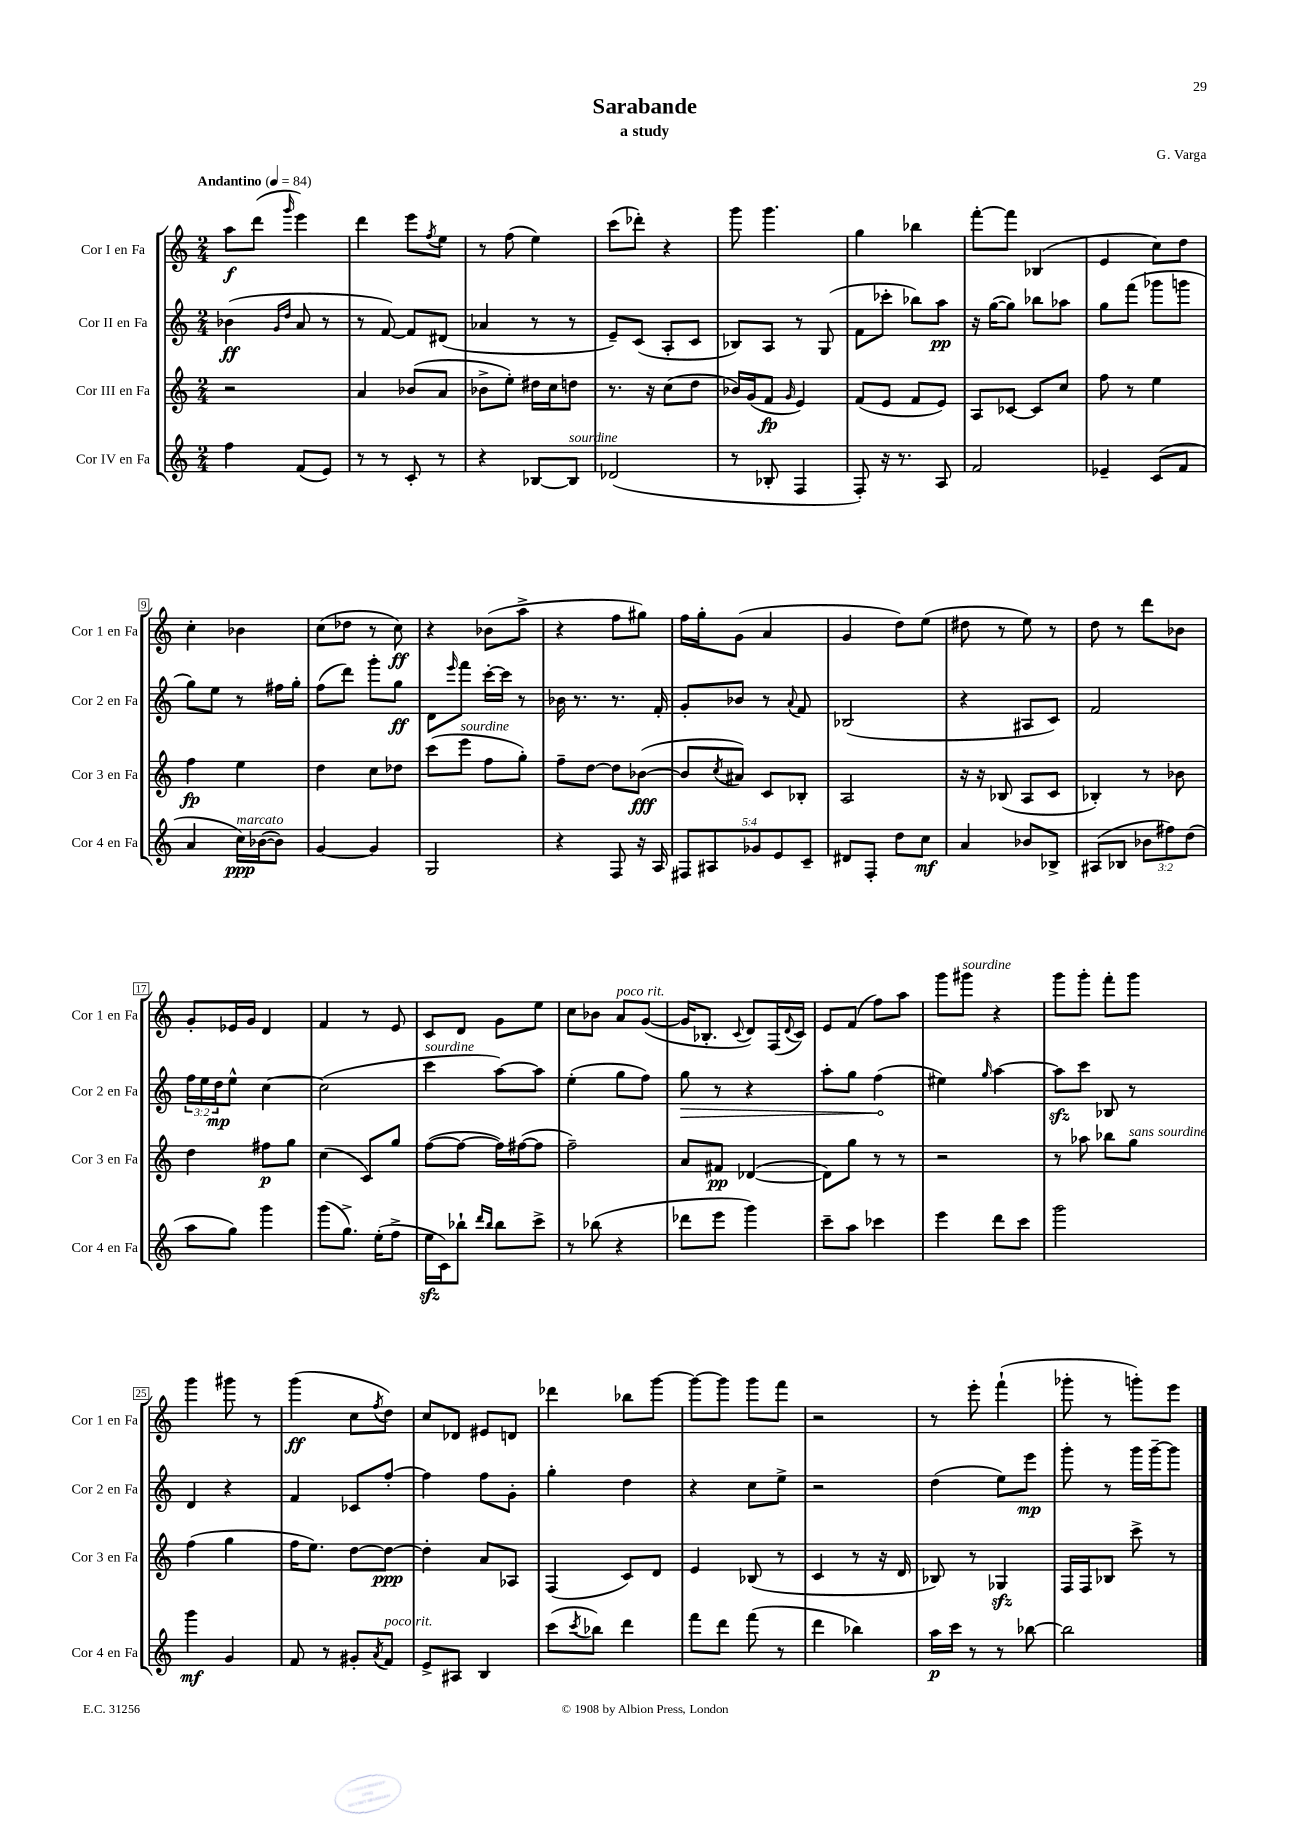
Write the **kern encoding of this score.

**kern	**dynam	**kern	**dynam	**kern	**dynam	**kern	**dynam
*part4	*part4	*part3	*part3	*part2	*part2	*part1	*part1
*staff4	*staff4	*staff3	*staff3	*staff2	*staff2	*staff1	*staff1
*I"Cor IV en Fa	*	*I"Cor III en Fa	*	*I"Cor II en Fa	*	*I"Cor I en Fa	*
*I'Cor 4 en Fa	*	*I'Cor 3 en Fa	*	*I'Cor 2 en Fa	*	*I'Cor 1 en Fa	*
*clefG2	*	*clefG2	*	*clefG2	*	*clefG2	*
*k[]	*	*k[]	*	*k[]	*	*k[]	*
*M2/4	*	*M2/4	*	*M2/4	*	*M2/4	*
*MM84	*	*MM84	*	*MM84	*	*MM84	*
=1	=1	=1	=1	=1	=1	=1	=1
!	!	!	!	!	!	!LO:TX:a:B:t=Andantino	!
4ff\	.	2r	.	(4b-X\	ff	8aa\L	f
.	.	.	.	.	.	(8ddd\J	.
.	.	.	.	16qqg/LL	.	.	.
.	.	.	.	16qqdd/JJ	.	16qqggg/	.
(8f/L	.	.	.	8a/	.	4eee\)	.
8e/J)	.	.	.	8r	.	.	.
=2	=2	=2	=2	=2	=2	=2	=2
8r	.	4a/	.	8r	.	4ddd\	.
8r	.	.	.	[8f/)	.	.	.
8c'/	.	(8b-X/L	.	8f/L]	.	8eee\L	.
.	.	.	.	.	.	8qff/	.
8r	.	8a/J	.	(8d#X/J	.	8ee\J	.
=3	=3	=3	=3	=3	=3	=3	=3
4r	.	8b-X^\L	.	4a-X/	.	8r	.
.	.	8ee'\J)	.	.	.	(8ff\	.
[8B-X/L	.	16dd#X\LL	.	8r	.	4ee\)	.
.	.	16cc\J	.	.	.	.	.
!LO:TX:a:i:t=sourdine	!	!	!	!	!	!	!
8B-/J]	.	8ddn\J	.	8r	.	.	.
=4	=4	=4	=4	=4	=4	=4	=4
(2d-X/	.	8.r	.	8e~/L)	.	(8ccc\L	.
.	.	.	.	(8c/J	.	8ddd-X'\J)	.
.	.	16r	.	.	.	.	.
.	.	(8cc\L	.	8A'/L	.	4r	.
.	.	8dd\J	.	8c/J	.	.	.
=5	=5	=5	=5	=5	=5	=5	=5
8r	.	16b-X/LL)	.	8B-X/L)	.	8ggg\	.
.	.	(16g/J	.	.	.	.	.
8B-X'/	.	8f/J	fp	8A/J	.	4.ggg\	.
.	.	16qqg/	.	.	.	.	.
4F/	.	4e/)	.	8r	.	.	.
.	.	.	.	(8G/	.	.	.
=6	=6	=6	=6	=6	=6	=6	=6
8F'/)	.	(8f/L	.	8f\L	.	4gg\	.
16r	.	8e/J	.	8ccc-X'\J	.	.	.
8.r	.	.	.	.	.	.	.
.	.	8f/L	.	8bb-X\L)	.	4bb-X\	.
8A/	.	8e/J)	.	8aa\J	pp	.	.
=7	=7	=7	=7	=7	=7	=7	=7
2f/	.	8A/L	.	16r	.	[8fff'\L	.
.	.	.	.	([16gg\KL	.	.	.
.	.	[8c-X/J	.	8gg\J])	.	8fff\J]	.
.	.	8c-/L]	.	8bb-X\L	.	(4B-X/	.
.	.	8cc/J	.	8aa-X\J	.	.	.
=8	=8	=8	=8	=8	=8	=8	=8
4e-X~/	.	8ff\	.	8gg\L	.	4e/	.
.	.	8r	.	(8fff\J	.	.	.
(8c/L	.	4ee\	.	8ggg-X\L	.	8cc\L)	.
8f/J	.	.	.	8gggn\J	.	8dd\J	.
!!LO:LB:g=z
=9	=9	=9	=9	=9	=9	=9	=9
4a/	.	4ff\	fp	8gg\L)	.	4cc'\	.
.	.	.	.	8ee\J	.	.	.
!LO:TX:a:i:t=marcato	!	!	!	!	!	!	!
16cc\LL)	ppp	4ee\	.	8r	.	4b-X\	.
([16b-X\J	.	.	.	.	.	.	.
8b-\J])	.	.	.	16ff#X\LL	.	.	.
.	.	.	.	16gg'\JJ	.	.	.
=10	=10	=10	=10	=10	=10	=10	=10
[4g/	.	4dd\	.	(8ff\L	.	(8cc\L	.
.	.	.	.	8ddd\J)	.	8dd-X\J	.
4g/]	.	8cc\L	.	8ggg'\L	.	8r	.
.	.	8dd-X\J	.	8gg\J	ff	8cc\)	ff
=11	=11	=11	=11	=11	=11	=11	=11
2G/	.	(8ccc\L	.	8d\L	.	4r	.
.	.	.	.	16qqeee/	.	.	.
!	!	!LO:TX:a:i:t=sourdine	!	!	!	!	!
.	.	8eee\J	.	8fff\J	.	.	.
.	.	8ff\L	.	[16ccc'\LL	.	(8b-X\L	.
.	.	.	.	16ccc\JJ]	.	.	.
.	.	8gg'\J)	.	8r	.	8aa^\J	.
=12	=12	=12	=12	=12	=12	=12	=12
4r	.	8ff~\L	.	16b-X\	.	4r	.
.	.	.	.	8.r	.	.	.
.	.	[8dd\J	.	.	.	.	.
8F/	.	8dd\L]	.	8.r	.	8ff\L	.
16r	.	([8b-X\J	fff	.	.	8gg#X\J)	.
16A/	.	.	.	16f'/	.	.	.
=13	=13	=13	=13	=13	=13	=13	=13
10F#X/L	.	8b-/L]	.	8g'/L	.	16ff\LL	.
.	.	.	.	.	.	16gg'\J	.
10A#X/	.	.	.	.	.	.	.
.	.	8qcc/	.	.	.	.	.
.	.	8a#X/J)	.	8b-X/J	.	(8g\J	.
10g-X/	.	.	.	.	.	.	.
.	.	8c/L	.	8r	.	4a/	.
10e/	.	.	.	.	.	.	.
.	.	.	.	8qqa/	.	.	.
.	.	8B-X'/J	.	8f/	.	.	.
10c~/J	.	.	.	.	.	.	.
=14	=14	=14	=14	=14	=14	=14	=14
8d#X/L	.	2A/	.	(2B-X/	.	4g/	.
8F'/J	.	.	.	.	.	.	.
8dd\L	.	.	.	.	.	8dd\L)	.
8cc\J	mf	.	.	.	.	(8ee\J	.
=15	=15	=15	=15	=15	=15	=15	=15
4a/	.	16r	.	4r	.	8dd#X\	.
.	.	16r	.	.	.	.	.
.	.	(8B-X/	.	.	.	8r	.
8b-X/L	.	8A/L	.	8A#X/L	.	8ee\)	.
8B-X^/J	.	8c/J	.	8c/J)	.	8r	.
=16	=16	=16	=16	=16	=16	=16	=16
(8A#X/L	.	4B-X'/)	.	2f/	.	8dd\	.
8B-X/J	.	.	.	.	.	8r	.
12b-X\L	.	8r	.	.	.	8ddd\L	.
12ff#X\)	.	.	.	.	.	.	.
.	.	8b-X\	.	.	.	8b-X\J	.
(12dd\J	.	.	.	.	.	.	.
!!LO:LB:g=z
=17	=17	=17	=17	=17	=17	=17	=17
8aa\L	.	4dd\	.	24ff\LL	.	8g'/L	.
.	.	.	.	24ee\	.	.	.
.	.	.	.	24dd\J	mp	.	.
8gg\J)	.	.	.	8ee^^\J	.	16e-X/L	.
.	.	.	.	.	.	16g/JJ	.
4ggg\	.	8ff#X\L	p	[4cc\	.	4d/	.
.	.	8gg\J	.	.	.	.	.
=18	=18	=18	=18	=18	=18	=18	=18
(8ggg\L	.	(4cc\	.	(2cc\]	.	4f/	.
8.gg^\J)	.	.	.	.	.	.	.
.	.	8c/L)	.	.	.	8r	.
(16ee'\KL	.	.	.	.	.	.	.
8ff^\J	.	8gg/J	.	.	.	8e/	.
=19	=19	=19	=19	=19	=19	=19	=19
!	!	!	!	!LO:TX:a:i:t=sourdine	!	!	!
16eezz\LL	.	([8ff\L	.	4ccc\	.	8c/L	.
16c\J)	.	.	.	.	.	.	.
8bb-X`\J	.	8ff\J_	.	.	.	8d/J	.
16qqddd/LL	.	.	.	.	.	.	.
16qqbb-/JJ	.	.	.	.	.	.	.
8bb-\L	.	16ff\LL])	.	[8aa\L)	.	8g\L	.
.	.	([16ff#X\J	.	.	.	.	.
8ccc^\J	.	8ff#\J]	.	8aa\J]	.	8ee\J	.
=20	=20	=20	=20	=20	=20	=20	=20
8r	.	2ff~\)	.	(4ee'\	.	8cc\L	.
(8bb-X\	.	.	.	.	.	8b-X\J	.
!	!	!	!	!	!	!LO:TX:a:i:t=poco rit.	!
4r	.	.	.	8gg\L	.	8a/L	.
.	.	.	.	8ff\J)	.	([8g/J	.
=21	=21	=21	=21	=21	=21	=21	=21
!	!	!	!	!	!LO:HP:b	!	!
8ddd-X\L	.	8a/L	.	8gg\	>	16g/KL]	.
.	.	.	.	.	.	8.B-X'/J	.
8eee\J	.	8f#X/J	pp	8r	.	.	.
.	.	.	.	.	.	8qqc/	.
4ggg\)	.	([4d-X/	.	4r	.	8d/L)	.
.	.	.	.	.	.	(16F/L	.
.	.	.	.	.	.	8qqd/	.
.	.	.	.	.	.	16c/JJ)	.
=22	=22	=22	=22	=22	=22	=22	=22
8ccc~\L	.	8d-\L])	.	8aa'\L	.	8e/L	.
8aa\J	.	8gg\J	.	8gg\J	.	(8f/J	.
4ccc-X\	.	8r	.	(4ff\	.	8ff\L)	.
.	.	8r	.	.	.	8aa\J	.
.	.	.	.	.	]	.	.
=23	=23	=23	=23	=23	=23	=23	=23
4eee\	.	2r	.	4ee#X\)	.	8ggg\L	.
!	!	!	!	!	!	!LO:TX:a:i:t=sourdine	!
.	.	.	.	.	.	8ggg#X\J	.
.	.	.	.	16qqgg/	.	.	.
8ddd\L	.	.	.	[4aa\	.	4r	.
8ccc\J	.	.	.	.	.	.	.
=24	=24	=24	=24	=24	=24	=24	=24
2ggg\	.	8r	.	8aazz\L]	.	8ggg\L	.
.	.	8aa-X\	.	8ccc\J	.	8ggg'\J	.
.	.	8bb-X\L	.	8B-X/	.	8fff'\L	.
!	!	!LO:TX:a:i:t=sans sourdine	!	!	!	!	!
.	.	8gg\J	.	8r	.	8ggg\J	.
!!LO:LB:g=z
=25	=25	=25	=25	=25	=25	=25	=25
4ggg\	mf	(4ff\	.	4d/	.	4ggg\	.
4g/	.	4gg\	.	4r	.	8ggg#X\	.
.	.	.	.	.	.	8r	.
=26	=26	=26	=26	=26	=26	=26	=26
8f/	.	16ff\KL	.	4f/	.	(4ggg\	ff
.	.	8.ee\J)	.	.	.	.	.
8r	.	.	.	.	.	.	.
8g#X'/L	.	[8dd\L	.	8c-X/L	.	8cc\L	.
8qa/	.	.	.	.	.	8qff/	.
!LO:TX:a:i:t=poco rit.	!	!	!	!	!	!	!
8f/J	.	8dd\J_	ppp	[8ff'/J	.	8dd\J)	.
=27	=27	=27	=27	=27	=27	=27	=27
8e^/L	.	4dd'\]	.	4ff\]	.	8cc/L	.
8A#X/J	.	.	.	.	.	8d-X/J	.
4B/	.	8a/L	.	8ff\L	.	8e#X/L	.
.	.	8A-X/J	.	8g'\J	.	8dn/J	.
=28	=28	=28	=28	=28	=28	=28	=28
(8ccc\L	.	(4F/	.	4gg'\	.	4ddd-X\	.
8qccc/	.	.	.	.	.	.	.
8bb-X\J)	.	.	.	.	.	.	.
4ddd\	.	8c/L)	.	4dd\	.	8bb-X\L	.
.	.	8d/J	.	.	.	[8ggg\J	.
=29	=29	=29	=29	=29	=29	=29	=29
8fff\L	.	4e/	.	4r	.	8ggg\L_	.
8ddd\J	.	.	.	.	.	8ggg\J]	.
(8fff\	.	(8B-X/	.	8cc\L	.	8ggg\L	.
8r	.	8r	.	8ee^\J	.	8fff\J	.
=30	=30	=30	=30	=30	=30	=30	=30
4ddd\	.	4c/	.	2r	.	2r	.
4bb-X\)	.	8r	.	.	.	.	.
.	.	16r	.	.	.	.	.
.	.	16d/	.	.	.	.	.
=31	=31	=31	=31	=31	=31	=31	=31
16aa\LL	p	8B-X/)	.	(4dd\	.	8r	.
16ccc\JJ	.	.	.	.	.	.	.
8r	.	8r	.	.	.	8eee'\	.
8r	.	4G-Xzz/	.	8ee\L)	.	(4fff`\	.
[8bb-X\	.	.	.	8eee\J	mp	.	.
=32	=32	=32	=32	=32	=32	=32	=32
2bb-\]	.	16F/LL	.	8ggg'\	.	8ggg-X'\	.
.	.	16F/J	.	.	.	.	.
.	.	8B-X/J	.	8r	.	8r	.
.	.	8ccc^\	.	16ggg\LL	.	8gggn'\L)	.
.	.	.	.	[16ggg~\J	.	.	.
.	.	8r	.	8ggg\J]	.	8eee\J	.
==	==	==	==	==	==	==	==
*-	*-	*-	*-	*-	*-	*-	*-
